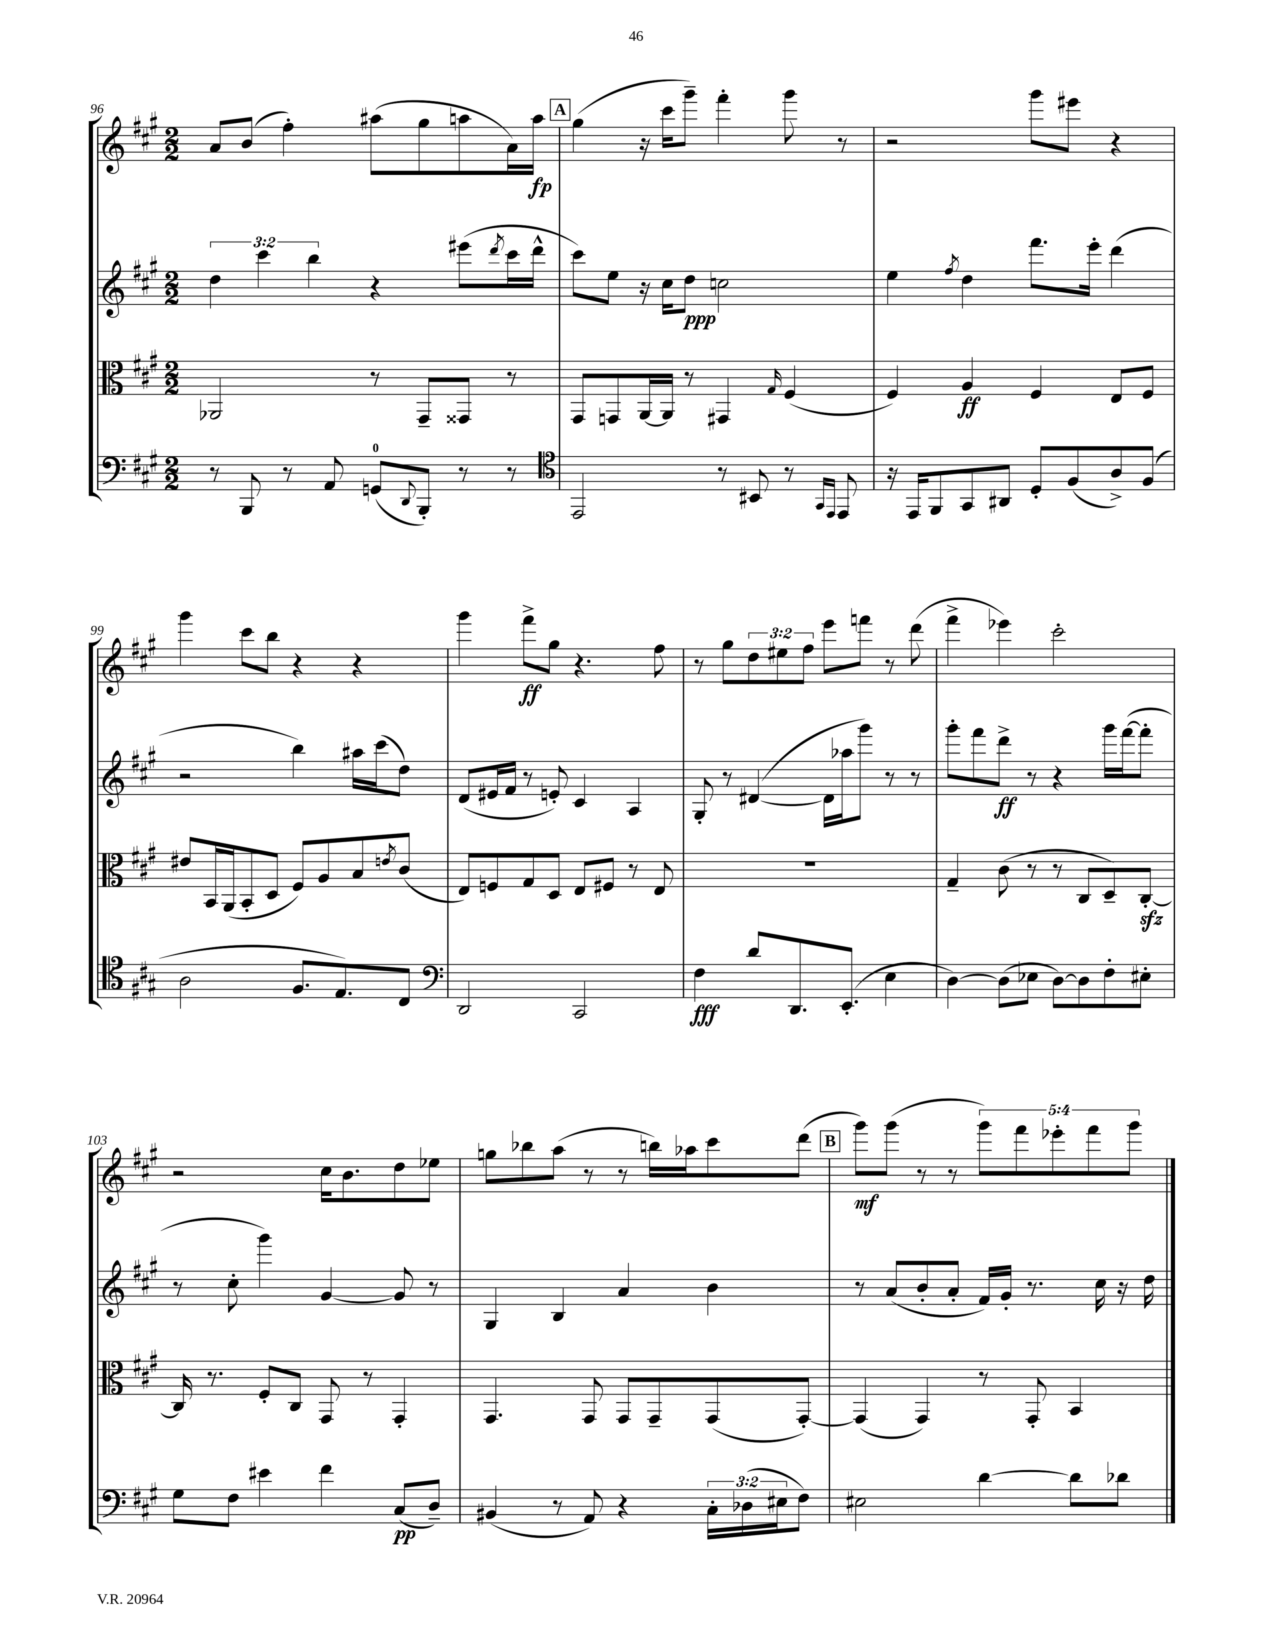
<<
\new StaffGroup <<
\new Staff = "s0" {
    \clef treble \key a \major \numericTimeSignature \time 2/2 \override Staff.TupletNumber.text = #tuplet-number::calc-fraction-text
    a'8 b'8( fis''4-.) ais''8( gis''8 a''8 a'16) a''16\fp |
    \mark \markup { \box "A" } gis''4( r16 cis'''16 gis'''8--) fis'''4-. gis'''8 r8 |
    r2 gis'''8 eis'''8 r4 |
    gis'''4 cis'''8 b''8 r4 r4 |
    gis'''4 fis'''8->\ff gis''8 r4. fis''8 |
    r8 gis''8 \tuplet 3/2 { d''8 eis''8 fis''8 } e'''8 f'''8 r8 d'''8( |
    fis'''4-> ees'''4) cis'''2-. |
    r2 cis''16 b'8. d''8 ees''8 |
    g''8 bes''8 a''8( r8 r8 b''16) aes''16 cis'''8 d'''8( |
    \mark \markup { \box "B" } gis'''8\mf) gis'''8( r8 r8 \tuplet 5/4 { gis'''8) fis'''8 ees'''8-. fis'''8 gis'''8 } \bar "|." |
}
\new Staff = "s1" {
    \clef treble \key a \major \numericTimeSignature \time 2/2 \override Staff.TupletNumber.text = #tuplet-number::calc-fraction-text
    \tuplet 3/2 { d''4 cis'''4 b''4 } r4 eis'''8( \acciaccatura { d'''8 } cis'''16 d'''16-^ |
    \mark \markup { \box "A" } cis'''8) e''8 r16 cis''16 d''8\ppp c''2 |
    e''4 \acciaccatura { fis''8 } d''4 fis'''8. e'''16-. d'''4( |
    r2 b''4) ais''16 cis'''16( d''8) |
    d'8( eis'16 fis'16 r8 e'8-.) cis'4 a4 |
    gis8-. r8 dis'4~( dis'16 aes''16 gis'''8) r8 r8 |
    gis'''8-. fis'''8 d'''8->\ff r8 r4 gis'''16 fis'''16~( fis'''8-. |
    r8 cis''8-. gis'''4) gis'4~ gis'8 r8 |
    gis4 b4 a'4 b'4 |
    \mark \markup { \box "B" } r8 a'8( b'8-. a'8-. fis'16) gis'16-. r8. cis''16 r16 d''16 \bar "|." |
}
\new Staff = "s2" {
    \clef alto \key a \major \numericTimeSignature \time 2/2
    aes,2 r8 gis,8-- gisis,8 r8 |
    \mark \markup { \box "A" } gis,8 g,8 a,16~ a,16 r8 gis,4 \grace { gis16 } fis4( |
    fis4) a4\ff fis4 e8 fis8 |
    eis'8 b,16 a,16( b,8-. d8 fis8) a8 b8 \acciaccatura { e'8 } cis'8( |
    e8) f8 gis8 d8 e8 fis8 r8 e8 |
    R1 |
    gis4-- cis'8( r8 r8 cis8 d8--) cis8~-.\sfz |
    cis16 r8. fis8-. cis8 gis,8 r8 gis,4-. |
    gis,4. gis,8 gis,8 gis,8-- gis,8( gis,8~-.) |
    \mark \markup { \box "B" } gis,4( gis,4) r8 gis,8-. b,4 \bar "|." |
}
\new Staff = "s3" {
    \clef bass \key a \major \numericTimeSignature \time 2/2 \override Staff.TupletNumber.text = #tuplet-number::calc-fraction-text
    r8 b,,8 r8 a,8 g,8-0( \appoggiatura { d,8 } b,,8-.) r8 r8 |
    \mark \markup { \box "A" } \clef tenor e,2 r8 bis,8 r8 \grace { gis,16 e,16 } e,8 |
    r16 e,16 fis,8 gis,8 ais,8 d8-. fis8( a8->) fis8( |
    a2 fis8. e8.) cis8 |
    \clef bass d,2 cis,2 |
    fis4\fff d'8 d,8. e,8.-.( e4 |
    d4~) d8( ees8 d8~) d8 fis8-. eis8-. |
    gis8 fis8 eis'4 fis'4 cis8\pp( d8--) |
    bis,4( r8 a,8) r4 \tuplet 3/2 { cis16-. des16( eis16 } fis8) |
    \mark \markup { \box "B" } eis2 d'4~ d'8 des'8 \bar "|." |
}
>>
>>
\layout { \context { \Score currentBarNumber = #96 } }
